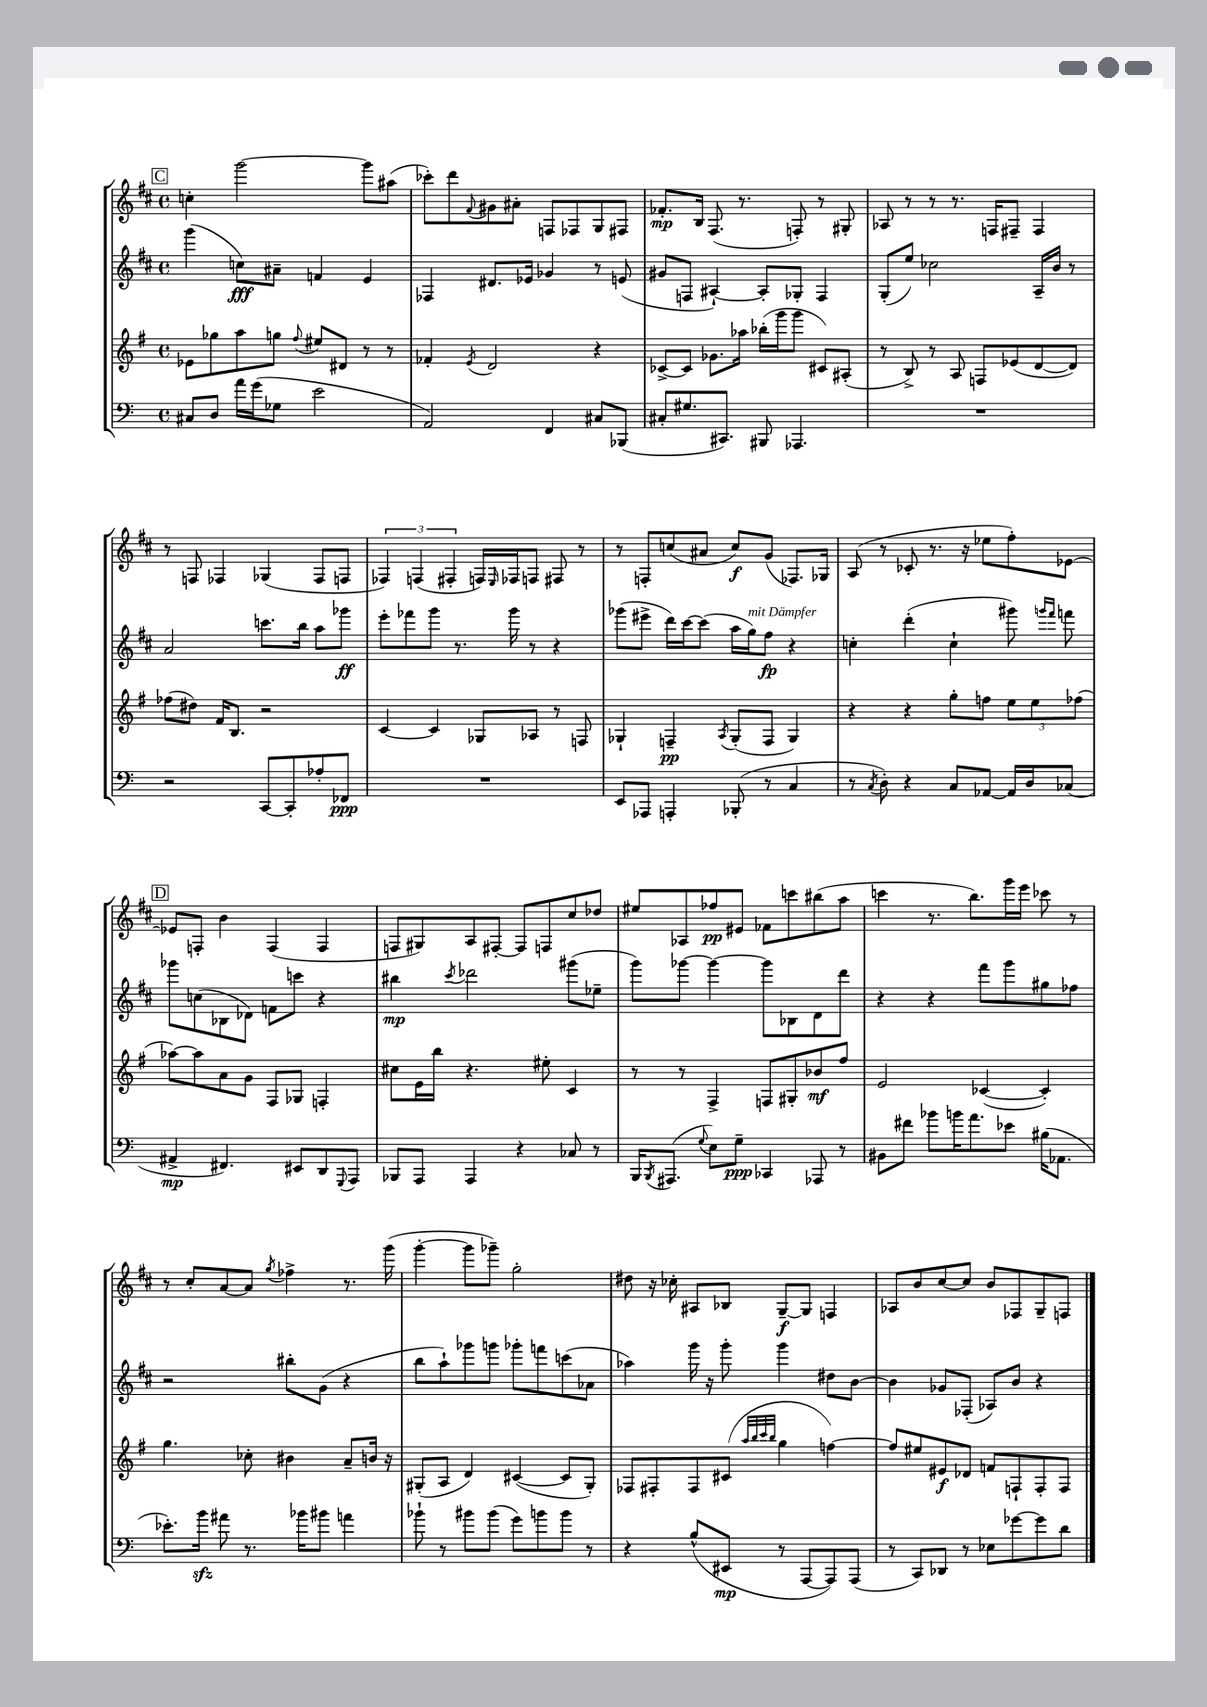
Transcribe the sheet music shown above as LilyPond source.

<<
\new StaffGroup <<
\new Staff = "s0" {
    \clef treble \key d \major \defaultTimeSignature \time 4/4
    \mark \markup { \box "C" } c''4-. g'''2~ g'''8 ais''8( |
    ces'''8-.) d'''8 \appoggiatura { fis'8 } gis'8 ais'8-. f8 fes8 g8 fis8 |
    fes'8.-.\mp b16 fis8.( r8. f8-.) r8 gis8-. |
    aes8 r8 r8 r8. f16 fis8-- fis4 |
    r8 f8 fes4 ges4( fes8 f8 |
    \tuplet 3/2 { fes4) f4( fis4-. } f16) \grace { e16 } fes16 f8 fis8 r8 |
    r8 f8-. c''8( ais'8 c''8\f) g'8( fes8.) ges16 |
    a8( r8 ces'8-. r8. r16 ees''8 fis''8-.) ees'8~ |
    \mark \markup { \box "D" } ees'8 f8-. b'4 f4( f4 |
    f8 gis8) a8 fis8~-. fis8 f8 cis''8 des''8 |
    eis''8 aes8 fes''8\pp eis'8 fes'8 c'''8 bis''8( a''8 |
    c'''4 r8. b''8.) g'''16 e'''16 ces'''8 r8 |
    r8 cis''8-. a'8~ a'8 \acciaccatura { g''8 } fes''4-> r8. g'''16( |
    g'''4~-. g'''8 ges'''8--) g''2-. |
    dis''8 r16 ces''16-. ais8 bes8 g8~--\f g8 f4 |
    aes8 b'8 cis''8~ cis''8 b'8 fes8 g8-- f8 \bar "|." |
}
\new Staff = "s1" {
    \clef treble \key d \major \defaultTimeSignature \time 4/4
    \mark \markup { \box "C" } g'''4( c''8\fff) ais'8-- f'4 e'4 |
    fes4 dis'8. ees'16 ges'4 r8 e'8( |
    gis'8 f8 ais4~-!) ais8-. ges8-. f4 |
    g8-.( e''8) ces''2 a16-- b'16 r8 |
    a'2 c'''8. b''16 a''8 ges'''8\ff |
    e'''8-. fes'''8 g'''8 r8. g'''16 r8 r4 |
    ges'''8( eis'''8-> d'''16) cis'''16~ cis'''8( a''16 g''16^\markup { \italic "mit Dämpfer" }) fis''8\fp r4 |
    c''4-. d'''4-.( c''4-! gis'''8) \grace { g'''16 fis'''16 } f'''8 |
    \mark \markup { \box "D" } ges'''8 c''8( bes8 des'8) f'8 c'''8 r4 |
    bis''4\mp \acciaccatura { cis'''8 } des'''2 gis'''8( ees''8-- |
    g'''8) ges'''8~ ges'''4~ ges'''8 bes8 d'8 d'''8 |
    r4 r4 fis'''8 g'''8 gis''8 fes''8 |
    r2 bis''8-. g'8( r4 |
    b''8 a''8-!) ges'''8 g'''8 ges'''8-. f'''8 c'''8( aes'8 |
    aes''4) g'''16 r16 g'''8-. g'''4 dis''8 b'8~ |
    b'4 ges'8 fes8-.( aes8) b'8 r4 \bar "|." |
}
\new Staff = "s2" {
    \clef treble \key g \major \defaultTimeSignature \time 4/4
    \mark \markup { \box "C" } ees'8 ges''8 a''8 g''8 \appoggiatura { fis''8 } eis''8 dis'8 r8 r8 |
    fes'4-. \acciaccatura { e'8 } d'2 r4 |
    ces'8~-> ces'8 ges'8. aes''16 bes''16-.( g'''16 g'''8 cis'8) ais8-.( |
    r8 b8->) r8 a8 f8 ees'8( d'8~ d'8) |
    fes''8( dis''8) fis'16 b8. r2 |
    c'4~ c'4 ges8 aes8 r8 f8 |
    ges4-! f4--\pp \acciaccatura { a8 } ges8-.( f8 ges4) |
    r4 r4 g''8-. f''8 \tuplet 3/2 { e''8 e''8 fes''8( } |
    \mark \markup { \box "D" } aes''8~) aes''8 a'8 g'8 fis8 ges8 f4-. |
    cis''8 e'16 b''16 r4. eis''8-. c'4 |
    r8 r8 fis4-> f8 gis8-. bes'8\mf fis''8 |
    e'2 ces'4~( ces'4-.) |
    g''4. ces''8-. bis'4 a'8-- b'16 r16 |
    gis8-.( a8 d'4) cis'4~( cis'8 gis8-.) |
    fes8 fis8-. fis8 cis'8( \grace { a''32 b''32 c'''32 b''32 } g''4 f''4~) |
    f''8 eis''8 eis'8\f des'8 f'8 f8-! f8-. f8 \bar "|." |
}
\new Staff = "s3" {
    \clef bass \key c \major \defaultTimeSignature \time 4/4
    \mark \markup { \box "C" } cis8 d8 a'16 g'16( ges8 e'2 |
    a,2) f,4 cis8 bes,,8( |
    cis8-. gis8. cis,8.) bis,,8 aes,,4. |
    R1 |
    r2 c,8~ c,8-. aes8-. fes,8\ppp |
    R1 |
    e,8 aes,,8 a,,4-. bes,,8-.( r8 c4 |
    r8 \acciaccatura { c8 } d8-.) r4 c8 aes,8~ aes,16 d16 ces8( |
    \mark \markup { \box "D" } ais,4->\mp fis,4.) eis,8 d,8 \appoggiatura { g,,8 } a,,8 |
    bes,,8 a,,8 a,,4 r4 ces8 r8 |
    b,,16 \acciaccatura { b,,8 } ais,,8.( \appoggiatura { g8 } e8) g8--\ppp ces,4 aes,,8 r8 |
    bis,8 fis'8 bes'8 b'16 a'8. ees'8 bis16( aes,8. |
    ees'8.-.) b'16\sfz ais'8 r8. bes'16 bis'8 a'4 |
    bes'8-! r8 bis'8 bis'8( g'8) b'8 b'8 r8 |
    r4 b8-^( eis,8\mp r8 a,,8~ a,,8) a,,8( |
    r8 c,8) des,8 r8 ees8 ges'8~ ges'8 d'8 \bar "|." |
}
>>
>>
\layout { \context { \Score \remove "Bar_number_engraver" } }
